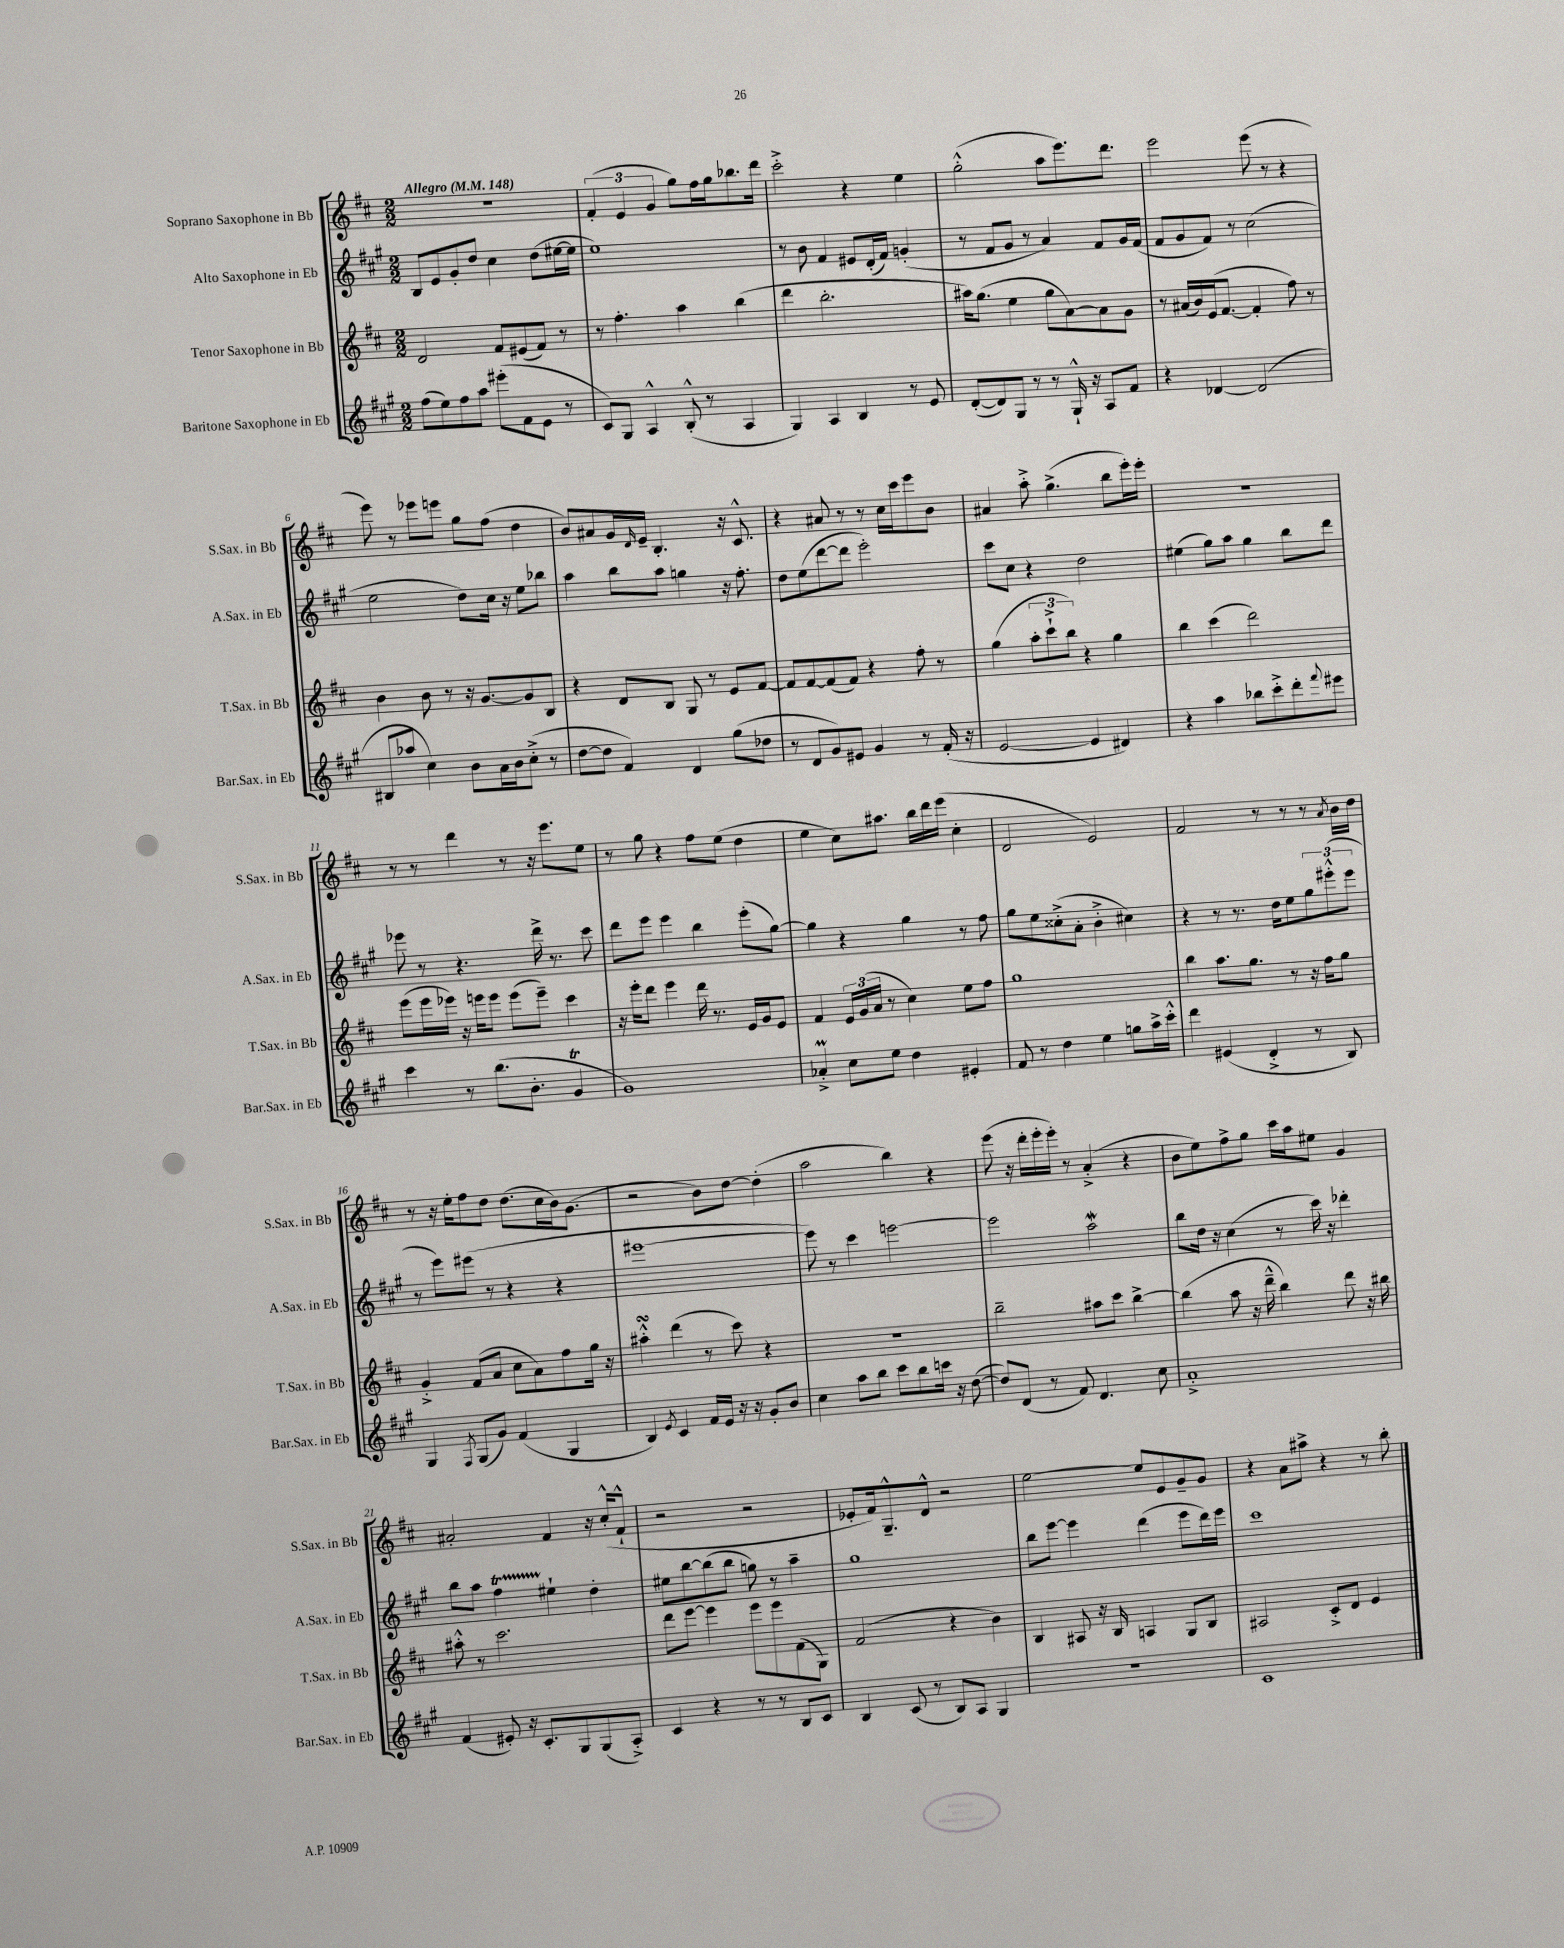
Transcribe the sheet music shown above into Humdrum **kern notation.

**kern	**kern	**kern	**kern
*staff4	*staff3	*staff2	*staff1
*clefG2	*clefG2	*clefG2	*clefG2
*k[f#c#g#]	*k[f#c#]	*k[f#c#g#]	*k[f#c#]
*M2/2	*M2/2	*M2/2	*M2/2
*MM148	*MM148	*MM148	*MM148
(8ff#\L	2d/	8B/L	1r
8ee\)	.	8e/	.
8ff#\	.	8g#'/	.
8aa\J	.	8dd/J	.
(8eee#'\L	8f#/L	4cc#\	.
8f#\	(8e#/	.	.
8e\J	8f#/J)	(8dd\L	.
8r	8r	[16ee#\L	.
.	.	16ee#\]JJ	.
=	=	=	=
8c#/L)	8r	1ee)	(6f#'/
8G#/J	4.ff#'\	.	.
.	.	.	6e/
4A^^/	.	.	.
.	.	.	6g/
(8B'^^/	4aa\	.	8gg\L)
8r	.	.	16ff#\L
.	.	.	16gg\J
4A/	(4bb\	.	8.bb-\
.	.	.	16ddd\Jk
=	=	=	=
4G#/)	4ddd\	8r	2ccc#'^\
.	.	8b\	.
4A/	2.bb'\	4f#/	.
4B/	.	8e#/L	4r
.	.	(16d'/L	.
.	.	16f#/JJ)	.
8r	.	(4g'/	4ee\
8e/	.	.	.
=	=	=	=
([8d'/L	16aa#\LK)	8r	(2gg'^^\
.	(8.gg\J	.	.
8d/])	.	8f#/L	.
8G#/J	4ee\	8g#/J	.
8r	.	8r	.
8r	8gg\L	4a/)	8aa\L
16G#`^^/	[8a\)	.	8.eee\)
16r	.	.	.
8A/L	8a\]	8f#/L	.
.	.	.	8.ddd\J
8f#/J	8g\J	16g#/L	.
.	.	(16f#/JJ	.
=	=	=	=
4r	8r	8f#/L	2eee\
.	(16a#/LL	8g#/	.
.	16b/)	.	.
[4d-/	(16e/J	8f#/J)	.
.	[8.f#/J	.	.
.	.	8r	.
(2d-/]	4f#'/]	(2cc#\	(8eee\
.	.	.	8r
.	8ff#\)	.	4r
.	8r	.	.
=	=	=	=
8B#/L	4b\	2ee\	8eee\)
8aa-/J	.	.	8r
4cc#\)	8b\	.	8eee-\L
.	8r	.	8eee\J
8b\L	16r	8dd\L)	8gg\L
.	[8.g/L	.	.
16a\L	.	16cc#\Jk	(8ff#\J
16b\J	.	16r	.
(8cc#'^\J	8g/]	8ee\L	4dd\
8r	8B/J	8bb-\J	.
=	=	=	=
[8dd\L	4r	4aa\	8b/L)
8dd\]J	.	.	8a#/
4f#/)	8d/L	8bb\L	16g/L
.	.	.	16qqd/
.	.	.	16e~/JJ
.	8B/J	8aa\J	4.B'/
4d/	8G/	4gg\	.
.	8r	.	.
(8gg#\L	8e/L	16r	16r
.	.	8.ff#'\	8.c#^^/
8dd-\J	[8f#/J	.	.
=	=	=	=
8r	8f#/]L	8dd\L	4r
8d/L	[8f#/	(8ee\	.
8g#/)	(8f#/]	[8ddd\	8a#/
8e#/J	8f#/J)	8ddd\]J	8r
4g#/	4r	2eee'\)	8r
.	.	.	16cc#\LL
.	.	.	16ccc#\J
8r	8ff#'\	.	8eee\
(16f#'/	8r	.	8b\J
16r	.	.	.
=	=	=	=
[2e/	(4gg\	8ccc#\L	4a#/
.	.	8cc#\J	.
.	12aa'\L	4r	8aa'^\
.	12ccc#`^\	.	.
.	.	.	(4.gg^\
.	12bb\J)	.	.
4e/]	4r	2dd\	.
4d#/)	4gg\	.	8bb\L
.	.	.	16eee'\L)
.	.	.	16eee'\JJ
=	=	=	=
4r	4bb\	(4ee#\	1r
4aa\	(4ccc#\	8gg#\L)	.
.	.	8aa\J	.
8bb-\L	2ddd\)	4gg#\	.
8ccc#'^\	.	.	.
8ddd'\	.	8bb\L	.
8qqfff#/	.	.	.
8eee#\J	.	8ddd\J	.
=	=	=	=
4ccc#\	(8eee\L	8eee-\	8r
.	16eee\L	8r	8r
.	16eee-\JJ)	.	.
8r	16r	4.r	4ddd\
.	16eee\LK	.	.
(8.bb\L	8eee\J	.	.
.	(8eee\L	.	8r
8.b'\J	.	.	.
.	8eee~\J)	16ddd^\	16r
.	.	8.r	8.eee\L
4g#/	4ccc#\	.	.
.	.	8ccc#\	8ee\J
=	=	=	=
1g#)	16r	8ddd\L	8r
.	16eee'\LK	.	.
.	8ddd\J	8eee\J	8gg\
.	4eee\	4eee\	4r
.	16ddd\	4bb\	8ff#\L
.	8.r	.	.
.	.	.	(8ee\J
.	16e/LL	(8eee'\L	4dd\
.	16g/J	.	.
.	8e/J	[8gg#\J)	.
=	=	=	=
4a-'^/	4f#/	4gg#\]	4ee\
8cc#\L	24e/LL	4r	8cc#\L)
.	(24g/	.	.
.	24a/JJ	.	.
8ee\J	8r	.	8.aa#\J
4dd\	4cc#\)	4gg#\	.
.	.	.	16bb\LL
.	.	.	16ddd\
.	.	.	(16eee\JJ
4e#'/	8ee\L	8r	4cc#'\
.	8ff#\J	8ff#\	.
=	=	=	=
8f#/	1gg	8gg#\L	2d/
8r	.	8ee\	.
4dd\	.	(8cc##'^\	.
.	.	8a'\J	.
4ee\	.	4b'^\	2e/)
8gg\L	.	4cc#\)	.
16aa^\L	.	.	.
16ccc#'^^\JJ	.	.	.
=	=	=	=
4ddd\	4bb\	4r	2f#/
(4e#/	8.aa\L	8r	.
.	.	8.r	.
.	8.gg\J	.	.
4d'^/	.	.	8r
.	.	16dd\LK	.
.	8r	8ee\	8r
8r	16r	12gg#\	8r
.	16ff#\LK	.	.
.	.	(12eee#'^^\	.
.	.	.	8qa/
8B/)	8gg\J	.	16b\LL
.	.	12eee#\J	.
.	.	.	16dd\JJ
=	=	=	=
4G#/	4g'^/	8r	8r
.	.	8eee\L)	16r
.	.	.	16ee'\LK
8qF#/	.	.	.
(8G#/L	(8f#/L	(8eee#\J	8ff#\
8g#/J)	8a/J	8r	8dd\J
(4f#/	8cc#\L	4r	(8.dd\L
.	8a\)	.	.
.	.	.	16cc#\L
4G#/	8ff#\	4r	16b\J)
.	.	.	(8.g\J
.	16gg\Jk	.	.
.	16r	.	.
=	=	=	=
4B/)	4aa#'^^\	[1eee#	2r
8qe/	.	.	.
4c#/	(4ddd\	.	.
16f#/LL	8r	.	8b\L)
16e/JJ	.	.	.
16r	8ccc#\)	.	[8dd\J
16r	.	.	.
8g#'/L	4r	.	(4dd'\]
8b/J	.	.	.
=	=	=	=
4cc#\	1r	8eee#\])	2aa\
.	.	8r	.
8aa\L	.	4ccc#\	.
8bb\J	.	.	.
8ccc#\L	.	[2eee\	4bb\)
8bb\	.	.	.
16ccc\Jk	.	.	4r
16r	.	.	.
([8dd\	.	.	.
=	=	=	=
8dd/]L)	2bb~\	2eee\]	(8eee\
(8d/J	.	.	16r
.	.	.	16ddd'\LL
8r	.	.	16eee'\
.	.	.	16eee'\JJ)
8f#/)	.	.	8r
4.d/	8aa#\L	2aa\	(4a'^/
.	8ccc#\J	.	.
.	[4bb^\	.	4r
8cc#\	.	.	.
=	=	=	=
1a'^	(4bb\]	8bb\L	8b\L
.	.	16dd\Jk	8ee\)
.	.	16r	.
.	8aa\	(4cc#\	8ff#^\
.	16r	.	8gg\J
.	16ddd~^^\	.	.
.	4bb\)	8r	16ccc#\LL
.	.	.	16aa\J
.	.	16ccc#\)	8ee#\J
.	.	16r	.
.	8ddd\	4ddd-'\	4g/
.	16r	.	.
.	16bb#\	.	.
=	=	=	=
(4f#/	8aa#'^^\	8bb\L	2a#'/
.	8r	8aa\J	.
8e#'/)	2.ccc#\	4ff#\	.
16r	.	.	.
8.c#'/L	.	.	.
.	.	4ee#`\	4f#/
8G#/	.	.	.
(8G#/	.	4dd'\	16r
.	.	.	(16cc#'^^/LK
8A'^/J)	.	.	8f#`^^/J
=	=	=	=
4c#/	8ddd\L	8ee#\L	2r
.	[8eee\J	[8bb\	.
4r	4eee\]	(8bb\]	.
.	.	8bb\J	.
8r	8eee\L	8gg\)	2r
8r	8eee\	8r	.
8B/L	(8f#\	4aa~\	.
8c#/J	8G\J)	.	.
=	=	=	=
4B/	(2f#/	1gg#	8e-'/L
.	.	.	16f#/k)
.	.	.	8.G~^^/
(8c#/	.	.	.
8r	.	.	8d^^/J
8B/L)	4r	.	2r
8A/J	.	.	.
4G#/	4b\)	.	.
=	=	=	=
1r	4B/	8bb\L	[2ee\
.	.	[8eee\J	.
.	8A#/	4eee\]	.
.	16r	.	.
.	16B/	.	.
.	4A/	(4ddd\	8ee/]L
.	.	.	8e/
.	8G/L	8eee\L	8g~/
.	8B/J	16ddd\L)	8g/J
.	.	16eee\JJ	.
=	=	=	=
1c#	2A#/	1ccc#	4r
.	.	.	8a\L
.	.	.	8aa#^\J
.	8c#'^/L	.	4r
.	8d/J	.	.
.	4e/	.	8r
.	.	.	8bb'\
==	==	==	==
*-	*-	*-	*-
